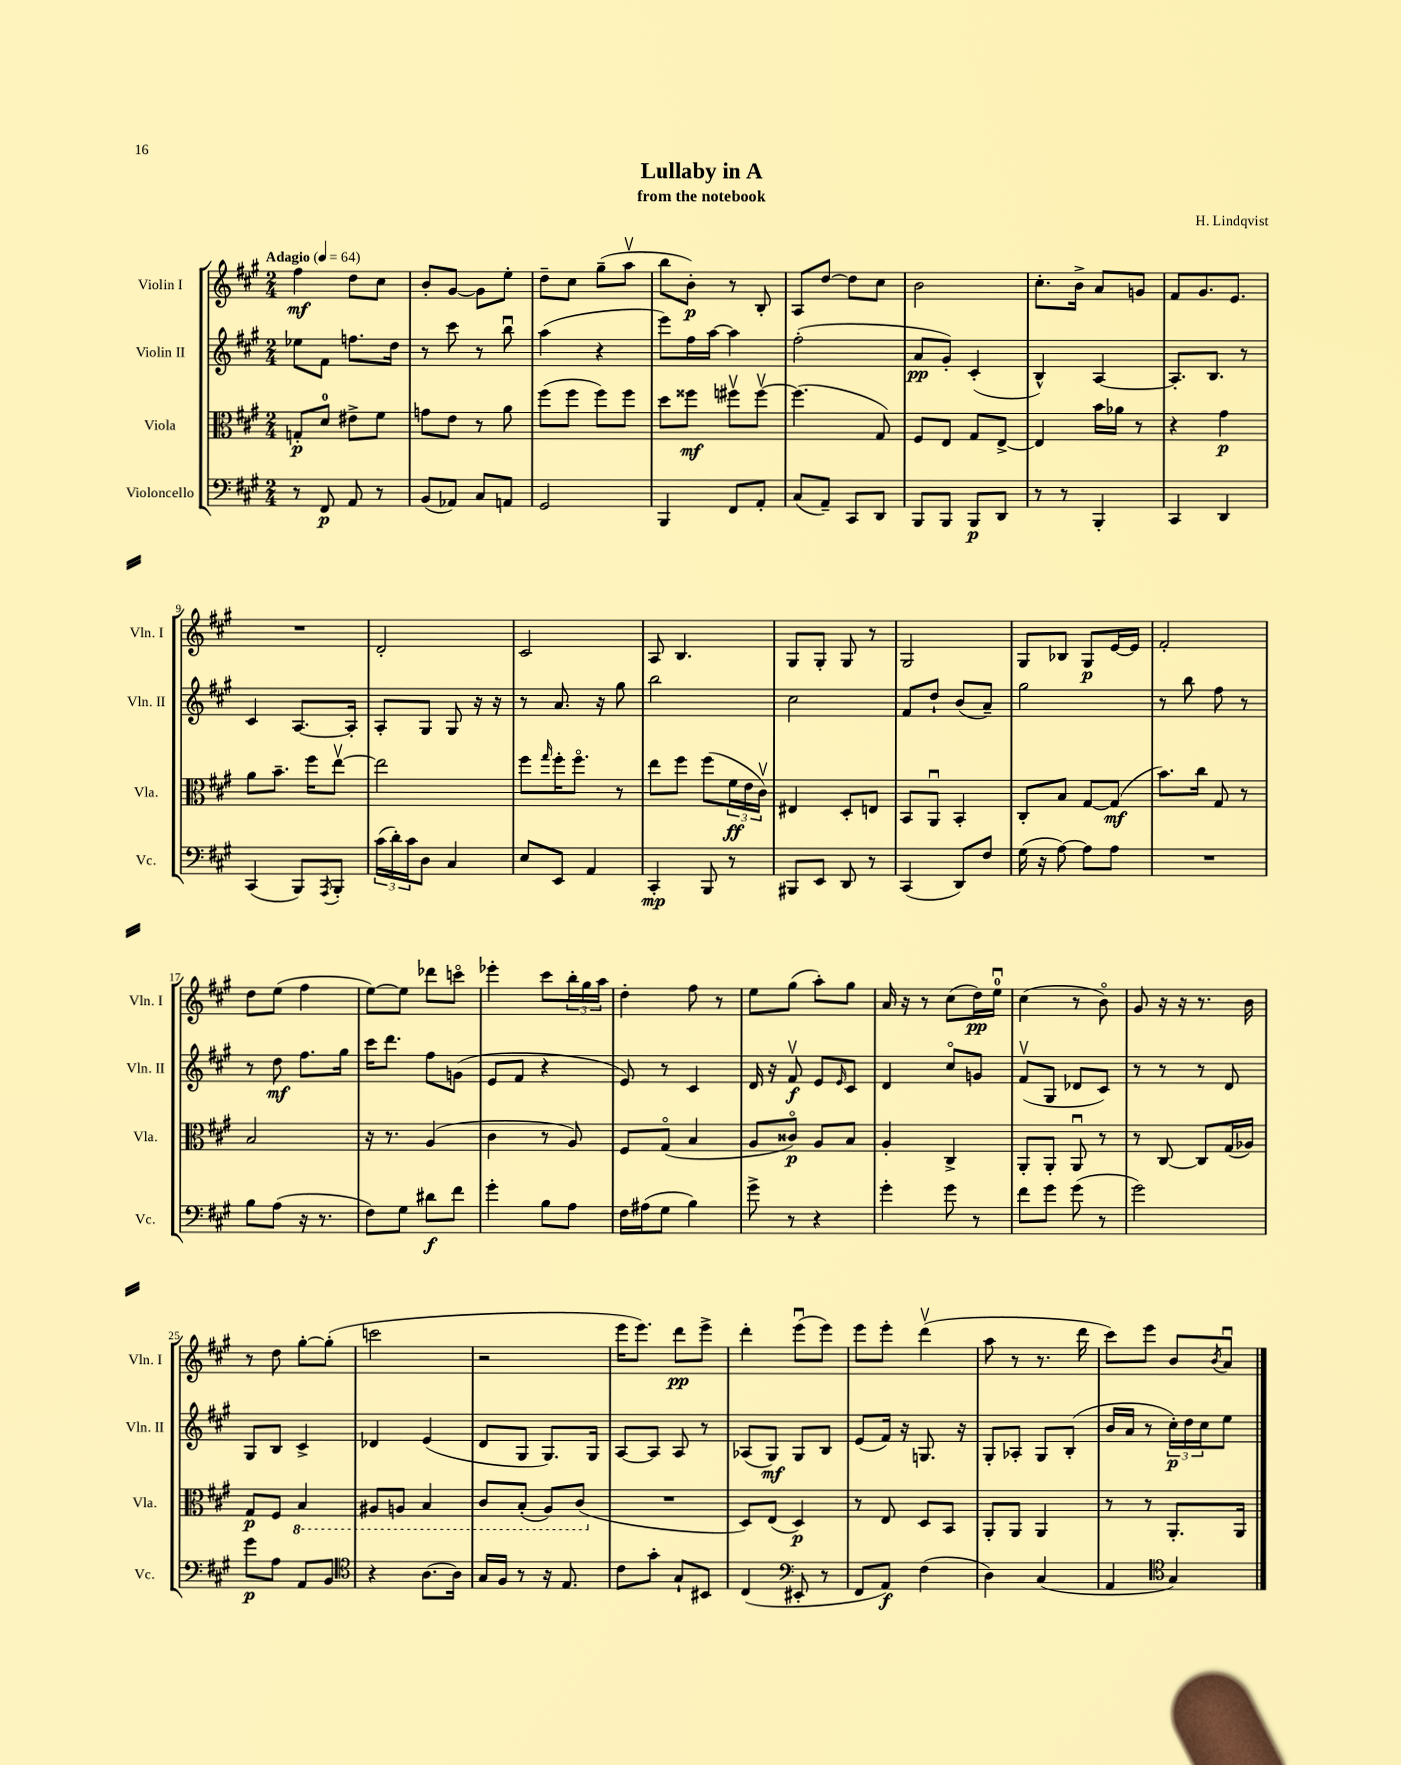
\header { title = "Lullaby in A" composer = "H. Lindqvist" subtitle = "from the notebook" }
<<
\new StaffGroup <<
\new Staff = "s0" \with { instrumentName = "Violin I" shortInstrumentName = "Vln. I" } {
    \clef treble \key a \major \numericTimeSignature \time 2/4 \tempo "Adagio" 4 = 64
    fis''4\mf d''8 cis''8 |
    b'8-. gis'8~ gis'8 e''8-. |
    d''8-- cis''8 gis''8--( a''8\upbow |
    b''8 b'8-.\p) r8 b8-. |
    a8 d''8~ d''8 cis''8 |
    b'2 |
    cis''8.-. b'16-> a'8 g'8 |
    fis'8 gis'8. e'8. |
    R2 |
    d'2-. |
    cis'2 |
    a8 b4. |
    gis8 gis8-. gis8 r8 |
    gis2 |
    gis8 bes8 gis8\p e'16~ e'16 |
    fis'2-. |
    d''8 e''8( fis''4 |
    e''8~) e''8 des'''8 c'''8\flageolet |
    ees'''4-. cis'''8 \tuplet 3/2 { b''16-. gis''16 a''16 } |
    d''4-. fis''8 r8 |
    e''8 gis''8( a''8-.) gis''8 |
    a'16 r16 r8 cis''8( d''16\pp) e''16-0\downbow |
    cis''4( r8 b'8\flageolet) |
    gis'8 r16 r16 r8. b'16 |
    r8 d''8 gis''8~-. gis''8-.( |
    c'''2 |
    r2 |
    e'''16 e'''8.) d'''8\pp e'''8-> |
    d'''4-. e'''8\downbow( e'''8) |
    e'''8 e'''8-. d'''4\upbow( |
    a''8 r8 r8. d'''16 |
    cis'''8) e'''8 b'8 \acciaccatura { b'8 } a'8\downbow \bar "|." |
}
\new Staff = "s1" \with { instrumentName = "Violin II" shortInstrumentName = "Vln. II" } {
    \clef treble \key a \major \numericTimeSignature \time 2/4
    ees''8 fis'8 f''8. d''16 |
    r8 cis'''8 r8 b''8\downbow |
    a''4( r4 |
    e'''8) fis''16 a''16~ a''4 |
    fis''2-.( |
    a'8\pp gis'8-.) cis'4-.( |
    b4-^) a4~ |
    a8.-. b8. r8 |
    cis'4 a8.~ a16-. |
    a8-. gis8 gis8 r16 r16 |
    r8 a'8. r16 gis''8 |
    b''2 |
    cis''2 |
    fis'8 d''8-! b'8( a'8--) |
    gis''2 |
    r8 b''8 fis''8 r8 |
    r8 d''8\mf fis''8. gis''16 |
    cis'''16 d'''8. fis''8 g'8( |
    e'8 fis'8 r4 |
    e'8) r8 cis'4 |
    d'16 r16 fis'8\upbow\f e'8 \grace { e'16 } cis'8 |
    d'4 cis''8\flageolet g'8 |
    fis'8\upbow( gis8 des'8 cis'8) |
    r8 r8 r8 d'8 |
    gis8 b8 cis'4-> |
    des'4 e'4( |
    d'8 gis8 gis8.) gis16 |
    a8~ a8 a8 r8 |
    aes8( gis8\mf) gis8 b8 |
    e'8( fis'16) r16 g8. r16 |
    gis8-. aes8-. gis8 b8-.( |
    b'16 a'16 r8 \tuplet 3/2 { cis''16-.\p) d''16 cis''16 } e''8 \bar "|." |
}
\new Staff = "s2" \with { instrumentName = "Viola" shortInstrumentName = "Vla." } {
    \clef alto \key a \major \numericTimeSignature \time 2/4
    g8-.\p d'8-0 eis'8-> fis'8 |
    g'8 e'8 r8 a'8 |
    fis''8( fis''8 fis''8) fis''8 |
    d''8 fisis''8\mf fis''8\upbow fis''8~\upbow |
    fis''4.( gis8) |
    fis8 e8 gis8 e8~-> |
    e4 b'16 aes'16 r8 |
    r4 gis'4\p |
    a'8 b'8.-- fis''16 e''8~\upbow |
    e''2 |
    fis''8 \grace { gis''16 } fis''16-. fis''8.\flageolet r8 |
    e''8 fis''8 fis''8( \tuplet 3/2 { fis'16\ff e'16 cis'16\upbow) } |
    eis4 d8-. e8 |
    b,8 a,8\downbow b,4-. |
    cis8-. b8 gis8~ gis8\mf( |
    b'8.) cis''16 gis8 r8 |
    b2 |
    r16 r8. a4( |
    cis'4 r8 a8) |
    fis8 gis8\flageolet( b4 |
    a8 cisis'8\flageolet\p) a8 b8 |
    a4-. cis4-> |
    a,8-. a,8-. a,8\downbow r8 |
    r8 cis8~ cis8 gis16( aes16) |
    gis8\p fis8 \ottava #-1 b,4 |
    ais,8 a,8 b,4 |
    cis8 b,8-.( a,8) cis8( \ottava #0 |
    R2 |
    d8) e8( d4\p) |
    r8 e8 d8 b,8 |
    a,8-. a,8 a,4 |
    r8 r8 a,8.-. a,16 \bar "|." |
}
\new Staff = "s3" \with { instrumentName = "Violoncello" shortInstrumentName = "Vc." } {
    \clef bass \key a \major \numericTimeSignature \time 2/4
    r8 fis,8\p a,8 r8 |
    b,8( aes,8) cis8 a,8 |
    gis,2 |
    b,,4 fis,8 a,8-. |
    cis8( a,8--) cis,8 d,8 |
    b,,8 b,,8 b,,8\p d,8 |
    r8 r8 b,,4-. |
    cis,4 d,4 |
    cis,4( b,,8) \acciaccatura { a,,8 } b,,8-. |
    \tuplet 3/2 { cis'16( d'16-.) cis'16 } d8 cis4 |
    e8 e,8 a,4 |
    cis,4-.\mp b,,8 r8 |
    bis,,8 e,8 d,8 r8 |
    cis,4( d,8) fis8 |
    gis16( r16 a8~) a8 a8 |
    R2 |
    b8 a8( r16 r8. |
    fis8) gis8 dis'8\f fis'8 |
    gis'4-. b8 a8 |
    fis16 ais16( gis8 b4) |
    gis'8-> r8 r4 |
    gis'4-. gis'8 r8 |
    fis'8 gis'8 gis'8( r8 |
    gis'2) |
    gis'8\p a8 a,8 b,8 |
    \clef tenor r4 a8.~ a16 |
    gis16 fis16 r8 r16 e8. |
    cis'8 gis'8-. gis8-! bis,8 |
    cis4( \clef bass eis,8-. r8 |
    fis,8 a,8\f) fis4( |
    d4) cis4( |
    a,4 \clef tenor gis4) \bar "|." |
}
>>
>>
